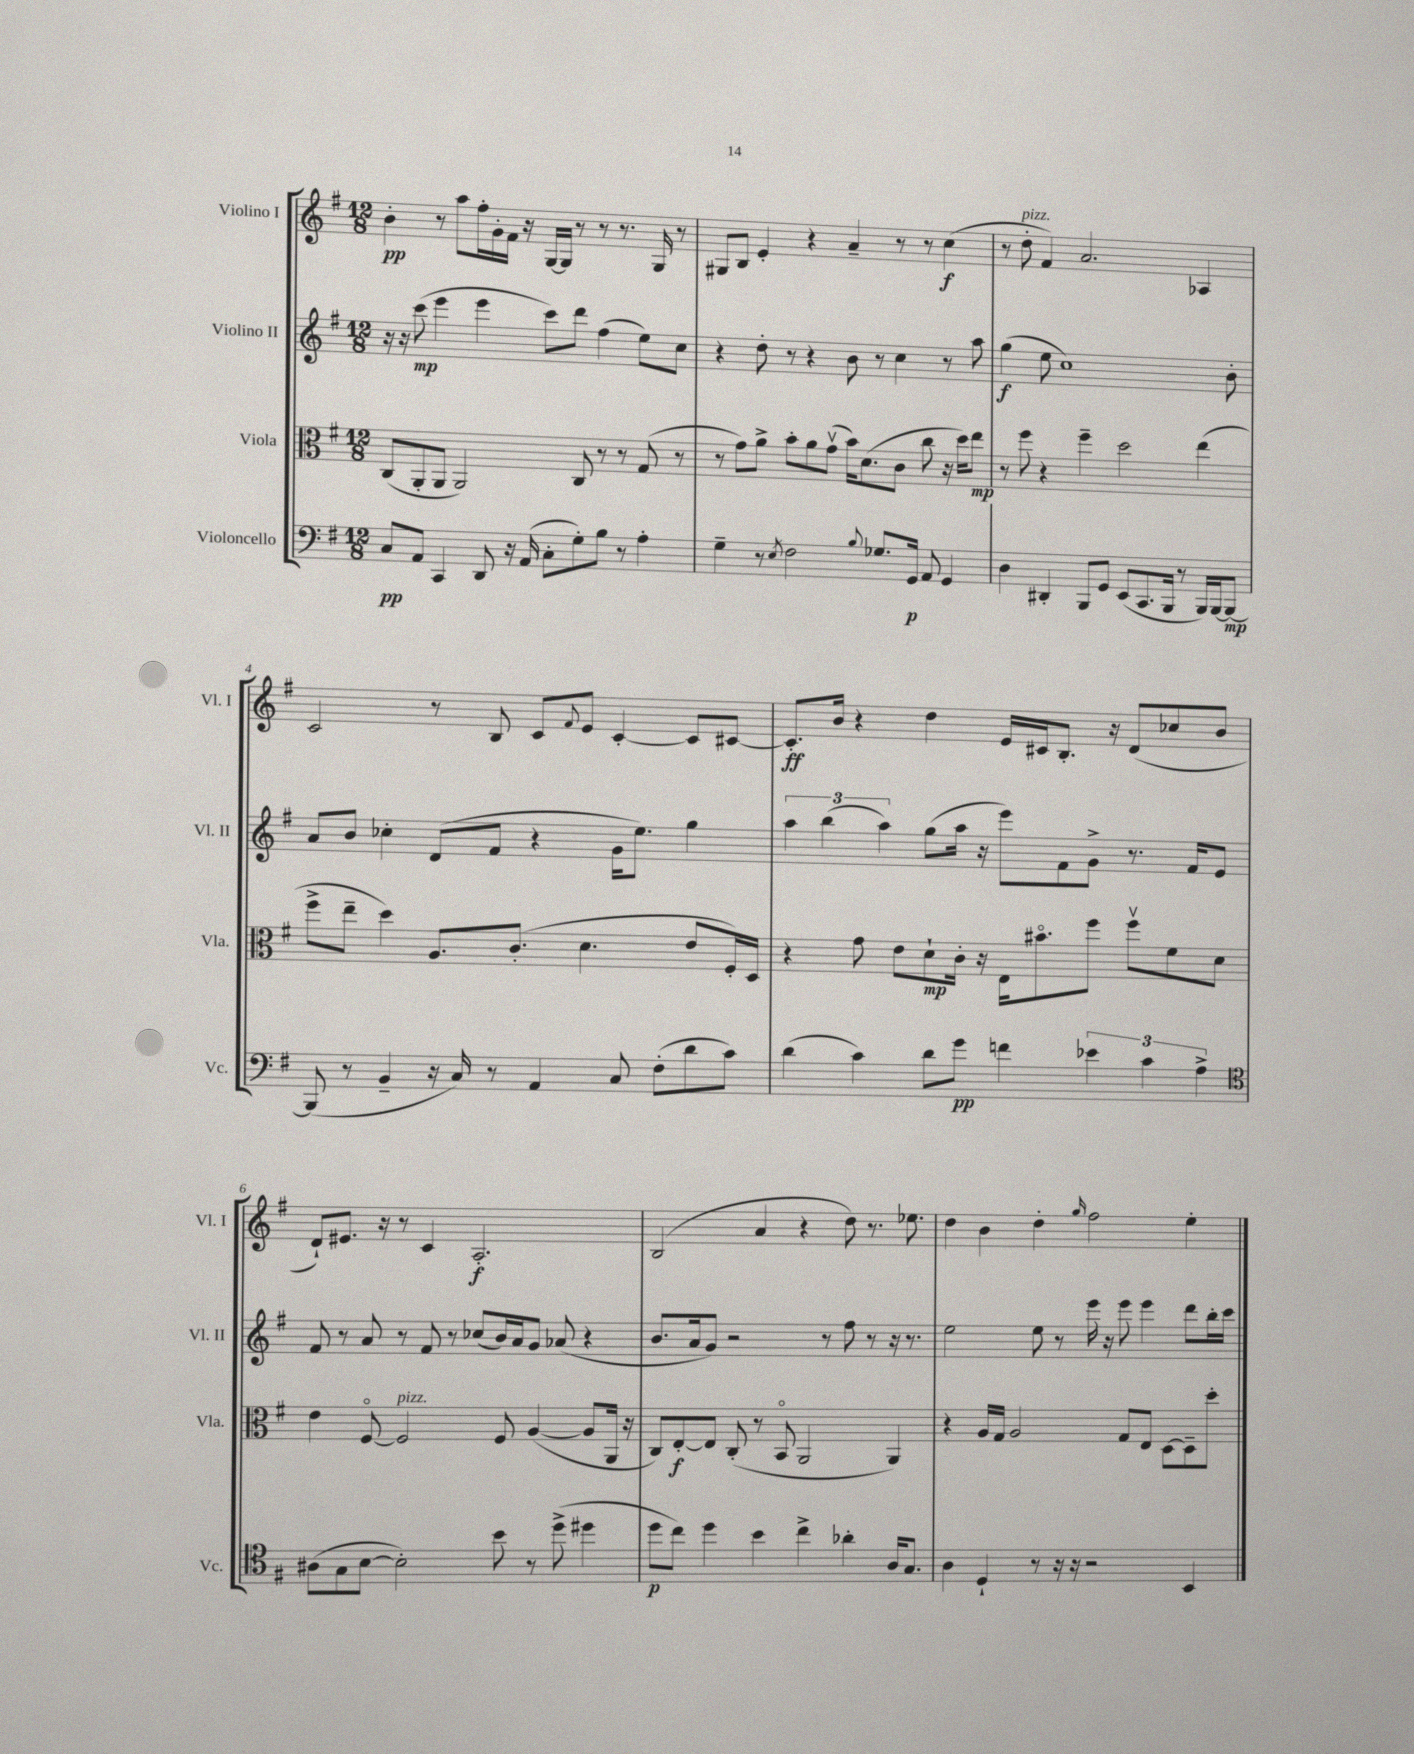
<<
\new StaffGroup <<
\new Staff = "s0" \with { instrumentName = "Violino I" shortInstrumentName = "Vl. I" } {
    \clef treble \key g \major \numericTimeSignature \time 12/8
    b'4-.\pp r8 a''8 fis''16-. g'16-. fis'16 r16 g16~ g16 r8 r8 r8. g16 r8 |
    gis8 b8 e'4-. r4 a'4-- r8 r8 c''4\f( |
    r8 d''8-.^\markup { \italic "pizz." } fis'4) a'2. aes4 |
    c'2 r8 b8 c'8 \appoggiatura { fis'8 } e'8 c'4~-. c'8 cis'8~ |
    cis'8.-.\ff b'16 r4 d''4 e'16 cis'16 b8.-. r16 d'8( ces''8 b'8 |
    d'8-!) eis'8. r16 r8 c'4 a2.-.\f |
    b2( a'4 r4 d''8) r8. ees''8. |
    d''4 b'4 d''4-. \grace { g''16 } fis''2 e''4-. \bar "|." |
}
\new Staff = "s1" \with { instrumentName = "Violino II" shortInstrumentName = "Vl. II" } {
    \clef treble \key g \major \numericTimeSignature \time 12/8
    r16 r16 c'''8\mp( e'''4 e'''4 c'''8) d'''8 fis''4( e''8) c''8 |
    r4 d''8-. r8 r4 b'8 r8 c''4 r8 a''8 |
    g''4\f( e''8 c''1) b'8-. |
    a'8 b'8 ces''4-. d'8( fis'8 r4 g'16 e''8.) g''4 |
    \tuplet 3/2 { a''4 b''4( a''4) } g''8( a''16 r16 e'''8) fis'8 g'8-> r8. fis'16 e'8 |
    fis'8 r8 a'8 r8 fis'8 r8 ces''8( b'16) a'16 g'8 aes'8( r4 |
    b'8. a'16 g'8) r2 r8 fis''8 r8 r16 r8. |
    e''2 e''8 r8 e'''16 r16 e'''8 e'''4 d'''8 b''16-. c'''16 \bar "|." |
}
\new Staff = "s2" \with { instrumentName = "Viola" shortInstrumentName = "Vla." } {
    \clef alto \key g \major \numericTimeSignature \time 12/8
    c8( a,8-. a,8 a,2) c8 r8 r8 g8( r8 |
    r8 g'8) a'8-> b'8-. a'8 g'8\upbow( b'16) d'8.( c'8 c''8 r16 d''16) e''8\mp |
    r8 fis''8 r4 fis''4-- d''2 e''4( |
    fis''8-> e''8-- d''4) a8. c'8.-.( d'4. e'8 fis16-.) d16 |
    r4 g'8 e'8 d'8-!\mp c'16-. r16 e16 bis'8.\flageolet fis''8 fis''8\upbow fis'8 d'8 |
    e'4 fis8~\flageolet fis2^\markup { \italic "pizz." } fis8 a4~( a8 a,16 r16 |
    c8) e8~-.\f e8 c8-.( r8 b,8\flageolet a,2 a,4) |
    r4 a16 g16 a2 g8 e8 d8~ d8-- d''8-. \bar "|." |
}
\new Staff = "s3" \with { instrumentName = "Violoncello" shortInstrumentName = "Vc." } {
    \clef bass \key g \major \numericTimeSignature \time 12/8
    c8\pp a,8 c,4 d,8 r16 a,16( c8-. g8-.) b8 r8 a4-. |
    g4-- r8 \acciaccatura { e8 } fis2 \appoggiatura { b8 } ges8. g,16\p a,8 g,4 |
    d4 dis,4-. b,,8 g,8 e,8( c,8. b,,16 r8 b,,16) b,,16~ b,,8~\mp |
    b,,8( r8 b,4-- r16 c16) r8 a,4 c8 fis8-.( d'8 c'8) |
    d'4( c'4) d'8 g'8\pp f'4 \tuplet 3/2 { ees'4 c'4 a4-> } |
    \clef tenor ais8( g8 b8~ b2-.) b'8 r8 d''8->( dis''4 |
    d''8\p c''8) d''4 b'4 c''4-> aes'4-. a16 g8. |
    a4 d4-! r8 r16 r16 r2 b,4 \bar "|." |
}
>>
>>
